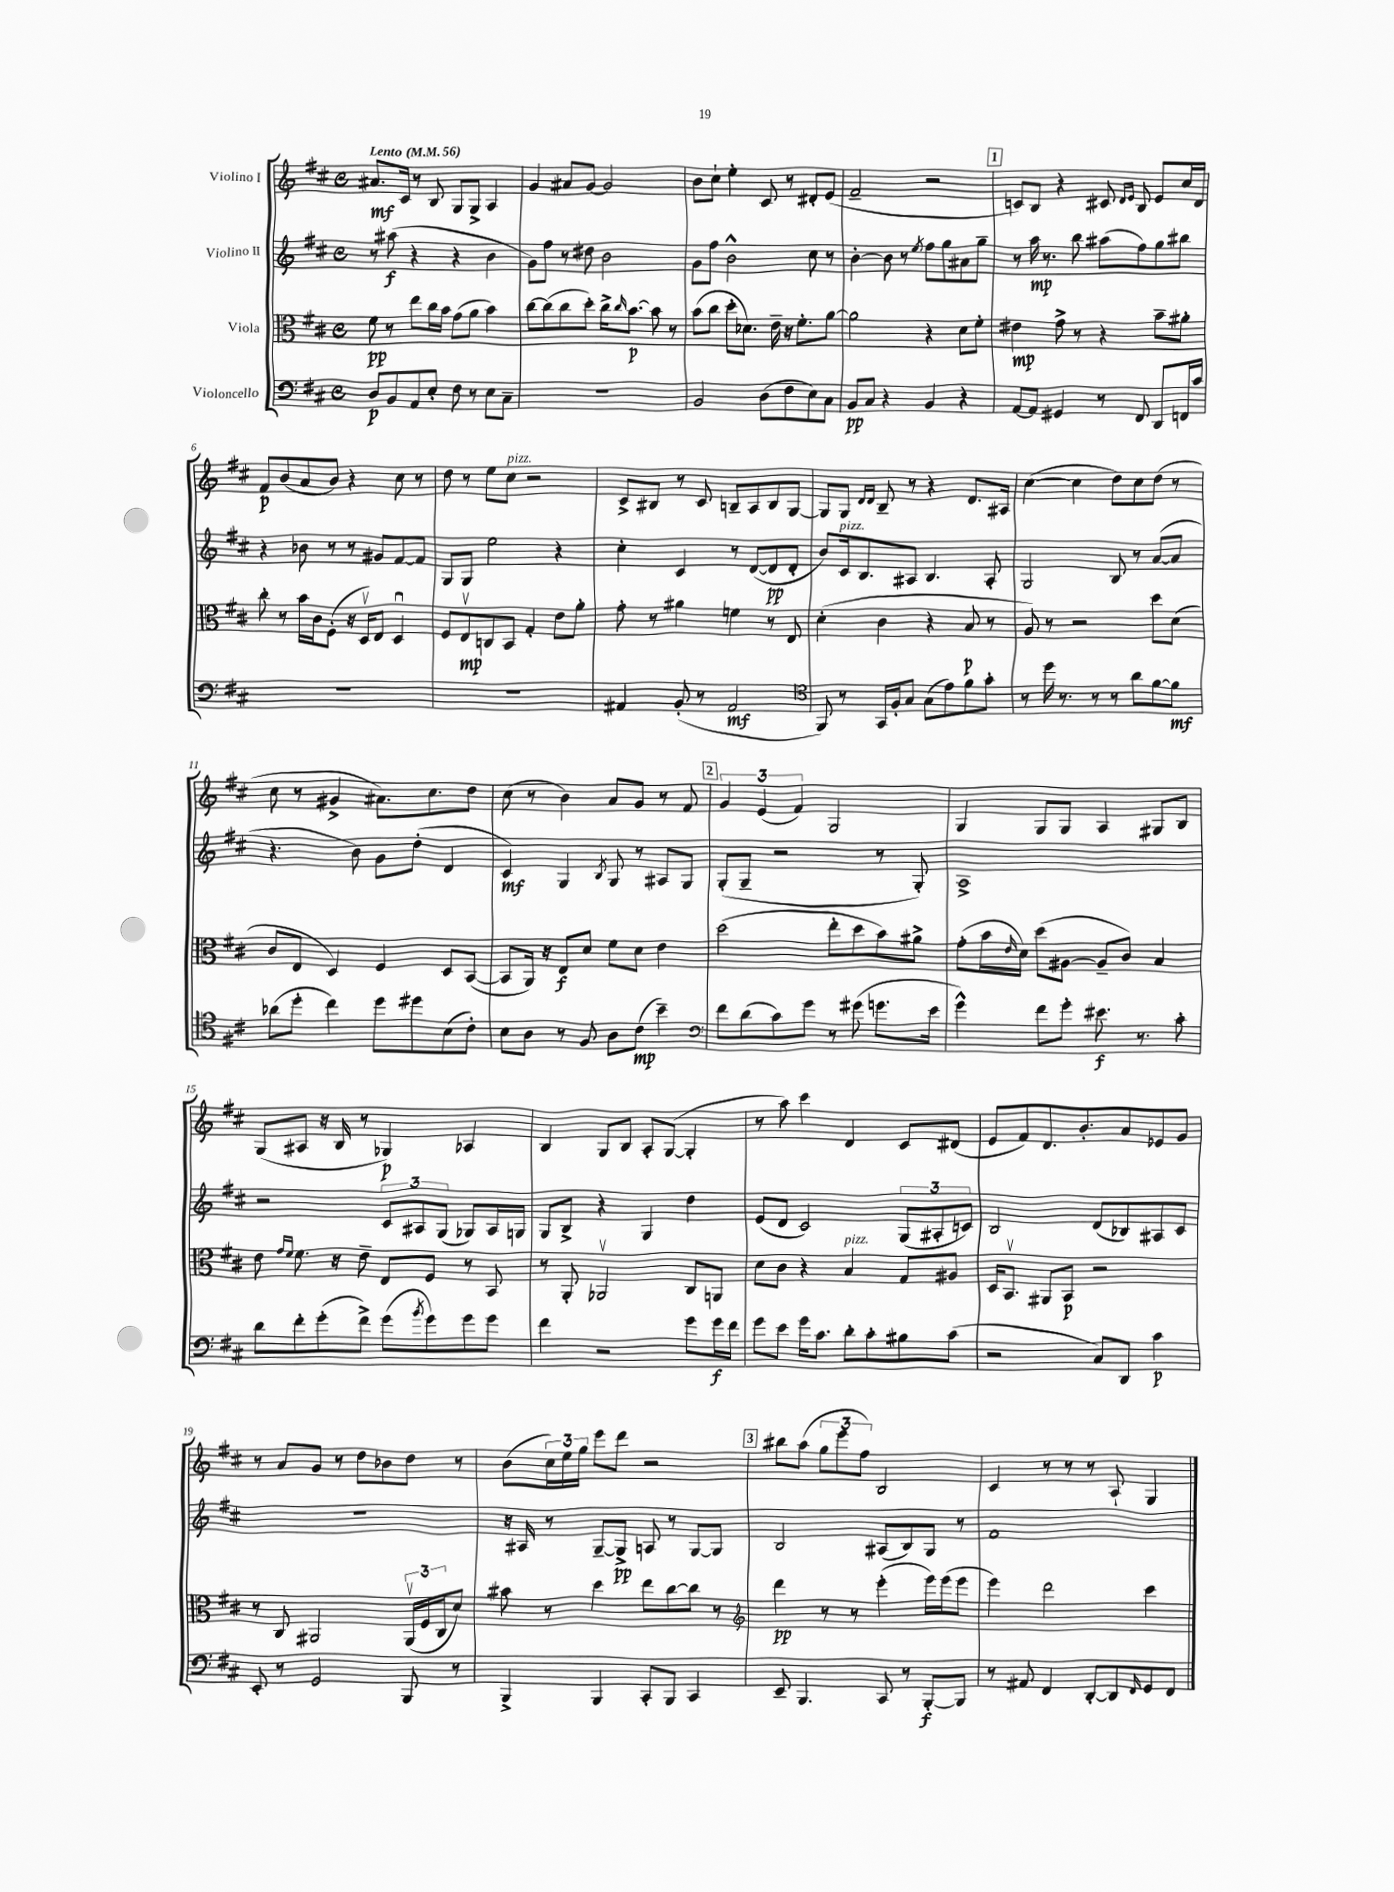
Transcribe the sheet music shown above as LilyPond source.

<<
\new StaffGroup <<
\new Staff = "s0" \with { instrumentName = "Violino I" } {
    \clef treble \key d \major \defaultTimeSignature \time 4/4 \tempo "Lento" 4 = 56
    ais'8.\mf cis'16 r8 b8 g8 g8-> a4 |
    g'4 ais'8 g'8~ g'2 |
    b'8 cis''8-! e''4-. cis'8 r8 dis'8-. e'8( |
    fis'2-- r2 |
    \mark \markup { \box "1" } c'8) b8 r4 cis'8 \grace { d'16 e'16 } b8 e'8 cis''16 d'16 |
    fis'8\p b'8( a'8 b'8) r4 cis''8 r8 |
    d''8 r8 e''8 cis''8^\markup { \italic "pizz." } r2 |
    cis'8-> bis8 r8 cis'8 b8-- a8 b8 g8~ |
    g8 g8 \grace { d'16 d'16 } b8-- r8 r4 d'8. ais16 |
    cis''4~( cis''4 d''8) cis''8 d''8( r8 |
    cis''8 r8 gis'4-> ais'8.) cis''8. d''8 |
    cis''8( r8 b'4) a'8 g'8 r8 fis'8 |
    \mark \markup { \box "2" } \tuplet 3/2 { g'4 e'4( fis'4) } g2 |
    g4 g8 g8 a4 gis8 b8 |
    g8( ais8 r16 b16 r8 ges4\p) aes4 |
    b4 g8 b8 a8-. g8~( g4-. |
    r8 a''8) cis'''4 d'4 cis'8 dis'8( |
    e'8 fis'8) d'8. b'8.-. a'8 ees'8 g'8 |
    r8 a'8 g'8 r8 d''8 bes'8 d''8 r8 |
    b'8( \tuplet 3/2 { cis''16) e''16 g''16 } e'''8 d'''8 r2 |
    \mark \markup { \box "3" } bis''8 a''8( \tuplet 3/2 { g''8 e'''8 fis''8) } b2 |
    cis'4 r8 r8 r8 a8-! g4 \bar "|." |
}
\new Staff = "s1" \with { instrumentName = "Violino II" } {
    \clef treble \key d \major \defaultTimeSignature \time 4/4
    r8 ais''8\f( r4 r4 b'4 |
    g'8) fis''8 r8 dis''8 b'2 |
    g'8 fis''8 b'2-^ cis''8 r8 |
    b'4~-. b'8 r8 \acciaccatura { e''8 } fis''8 g''8 ais'8 g''8-- |
    \mark \markup { \box "1" } r8 a''16\mp r8. b''8 ais''8( fis''8) g''8 bis''8 |
    r4 bes'8 r8 r8 gis'8 fis'8~ fis'8 |
    g8 g8 e''2 r4 |
    cis''4-. cis'4 r8 d'8~( d'8\pp d'8-. |
    b'8) cis'16^\markup { \italic "pizz." } b8. ais8 b4. ais8-. |
    g2 b8 r8 a'8~( a'8 |
    r4. b'8) g'8 d''8-.( d'4 |
    cis'4\mf) g4 \acciaccatura { b8 } g8 r8 ais8 g8 |
    \mark \markup { \box "2" } g8-.( g8-- r2 r8 g8-.) |
    a1-> |
    r2 \tuplet 3/2 { cis'8 ais8 g8( } ges8) ais16 g16 |
    g8 b8-> r4 g4 d''4 |
    e'8( d'8 cis'2) \tuplet 3/2 { g8( ais8-. c'8) } |
    b2 d'8( bes8) ais8 cis'8 |
    r1 |
    r16 ais16 r8 g8~-- g8->\pp a8 r8 g8~ g8 |
    \mark \markup { \box "3" } b2 ais8( b8) g8 r8 |
    fis'1 \bar "|." |
}
\new Staff = "s2" \with { instrumentName = "Viola" } {
    \clef alto \key d \major \defaultTimeSignature \time 4/4
    fis'8\pp r8 e''8 cis''16 b'16 g'8( a'8 b'4) |
    cis''8~ cis''8( cis''8 d''8-.) cis''16-> \grace { cis''16 } b'8.~\p b'8 r8 |
    b'8( cis''8 d''8-. des'8.) e'16-- r16 fis'8.-. a'8~ |
    a'2 r4 d'8 fis'8-. |
    \mark \markup { \box "1" } eis'4\mp g'8-> r8 r4 b'8-- ais'8-. |
    cis''8-. r8 b'16 cis'16 fis8-.( r16 d16\upbow) e8 d4\downbow |
    fis8 e8\upbow\mp c8 b,8 g4-. e'8 a'8-. |
    g'8-. r8 ais'4 f'4 r8 e8 |
    d'4-.( cis'4 r4 b8\p r8 |
    a8) r8 r2 d''8 d'8( |
    cis'8 e8 d4) fis4 d8 b,8~( |
    b,8 a,16) r16 e8\f d'8 fis'8 d'8 e'4 |
    \mark \markup { \box "2" } d''2( e''8-. d''8 b'8) ais'8-> |
    g'8-.( b'16 \grace { e'16 } d'16) d''8( ais8~ ais8-- cis'8) b4 |
    e'8 \grace { g'16 fis'16 } fis'8. r16 e'8-- e8 fis8 r8 b,8 |
    r8 a,8-. aes,2\upbow cis8 a,8 |
    d'8 cis'8 r4 b4^\markup { \italic "pizz." } g8 ais8 |
    d16 b,8.\upbow ais,8 b,8\p r2 |
    r8 cis8 ais,2 \tuplet 3/2 { ais,16\upbow( fis16 cis16 } d'8) |
    bis'8 r8 d''4 e''8 cis''8~ cis''8 r8 |
    \mark \markup { \box "3" } \clef treble d'''4\pp r8 r8 e'''4-.( e'''16) e'''16( e'''8 |
    e'''4) d'''2 cis'''4 \bar "|." |
}
\new Staff = "s3" \with { instrumentName = "Violoncello" } {
    \clef bass \key d \major \defaultTimeSignature \time 4/4
    d8\p b,8 a,8 e8-. fis8 r8 e8 cis8-- |
    R1 |
    b,2 d8( fis8 e8) cis8 |
    b,8\pp cis8 r4 b,4 r4 |
    \mark \markup { \box "1" } a,8~ a,8 gis,4 r8 fis,8 d,8 f,16 cis'16 |
    R1 |
    R1 |
    ais,4 b,8-.( r8 ais,2\mf |
    \clef tenor fis,8) r8 g,16 fis16-. g8 g8( e'8) fis'8 g'8-. |
    r8 d''16 r8. r8 r8 a'8 fis'8~ fis'8\mf |
    aes'8( d''8-. cis''4) d''8 dis''8 b8( cis'8-.) |
    b8 a8 r8 fis8 a8 cis'8\mp( b'4--) |
    \mark \markup { \box "2" } \clef bass fis'8 d'8( cis'8) g'8 r8 gis'8( g'8. e'16 |
    g'4-^) fis'8 g'8-. eis'8.\f r8. cis'8-. |
    d'8 fis'8-. g'8-.( fis'8->) g'8( \acciaccatura { b'8 } g'8) g'8 g'8 |
    fis'4 r2 g'8 g'16\f fis'16 |
    g'8 e'8 g'16 cis'8. d'8-. cis'8-. bis8 cis'8( |
    r2 cis8) d,8 cis'4\p |
    e,8-. r8 g,2 b,,8 r8 |
    b,,4-> b,,4 cis,8-. b,,8 cis,4 |
    \mark \markup { \box "3" } e,8-- b,,4. cis,8 r8 b,,8~-.\f b,,8 |
    r8 ais,8 fis,4 d,8~-. d,8 \grace { fis,16 } g,8 fis,8 \bar "|." |
}
>>
>>
